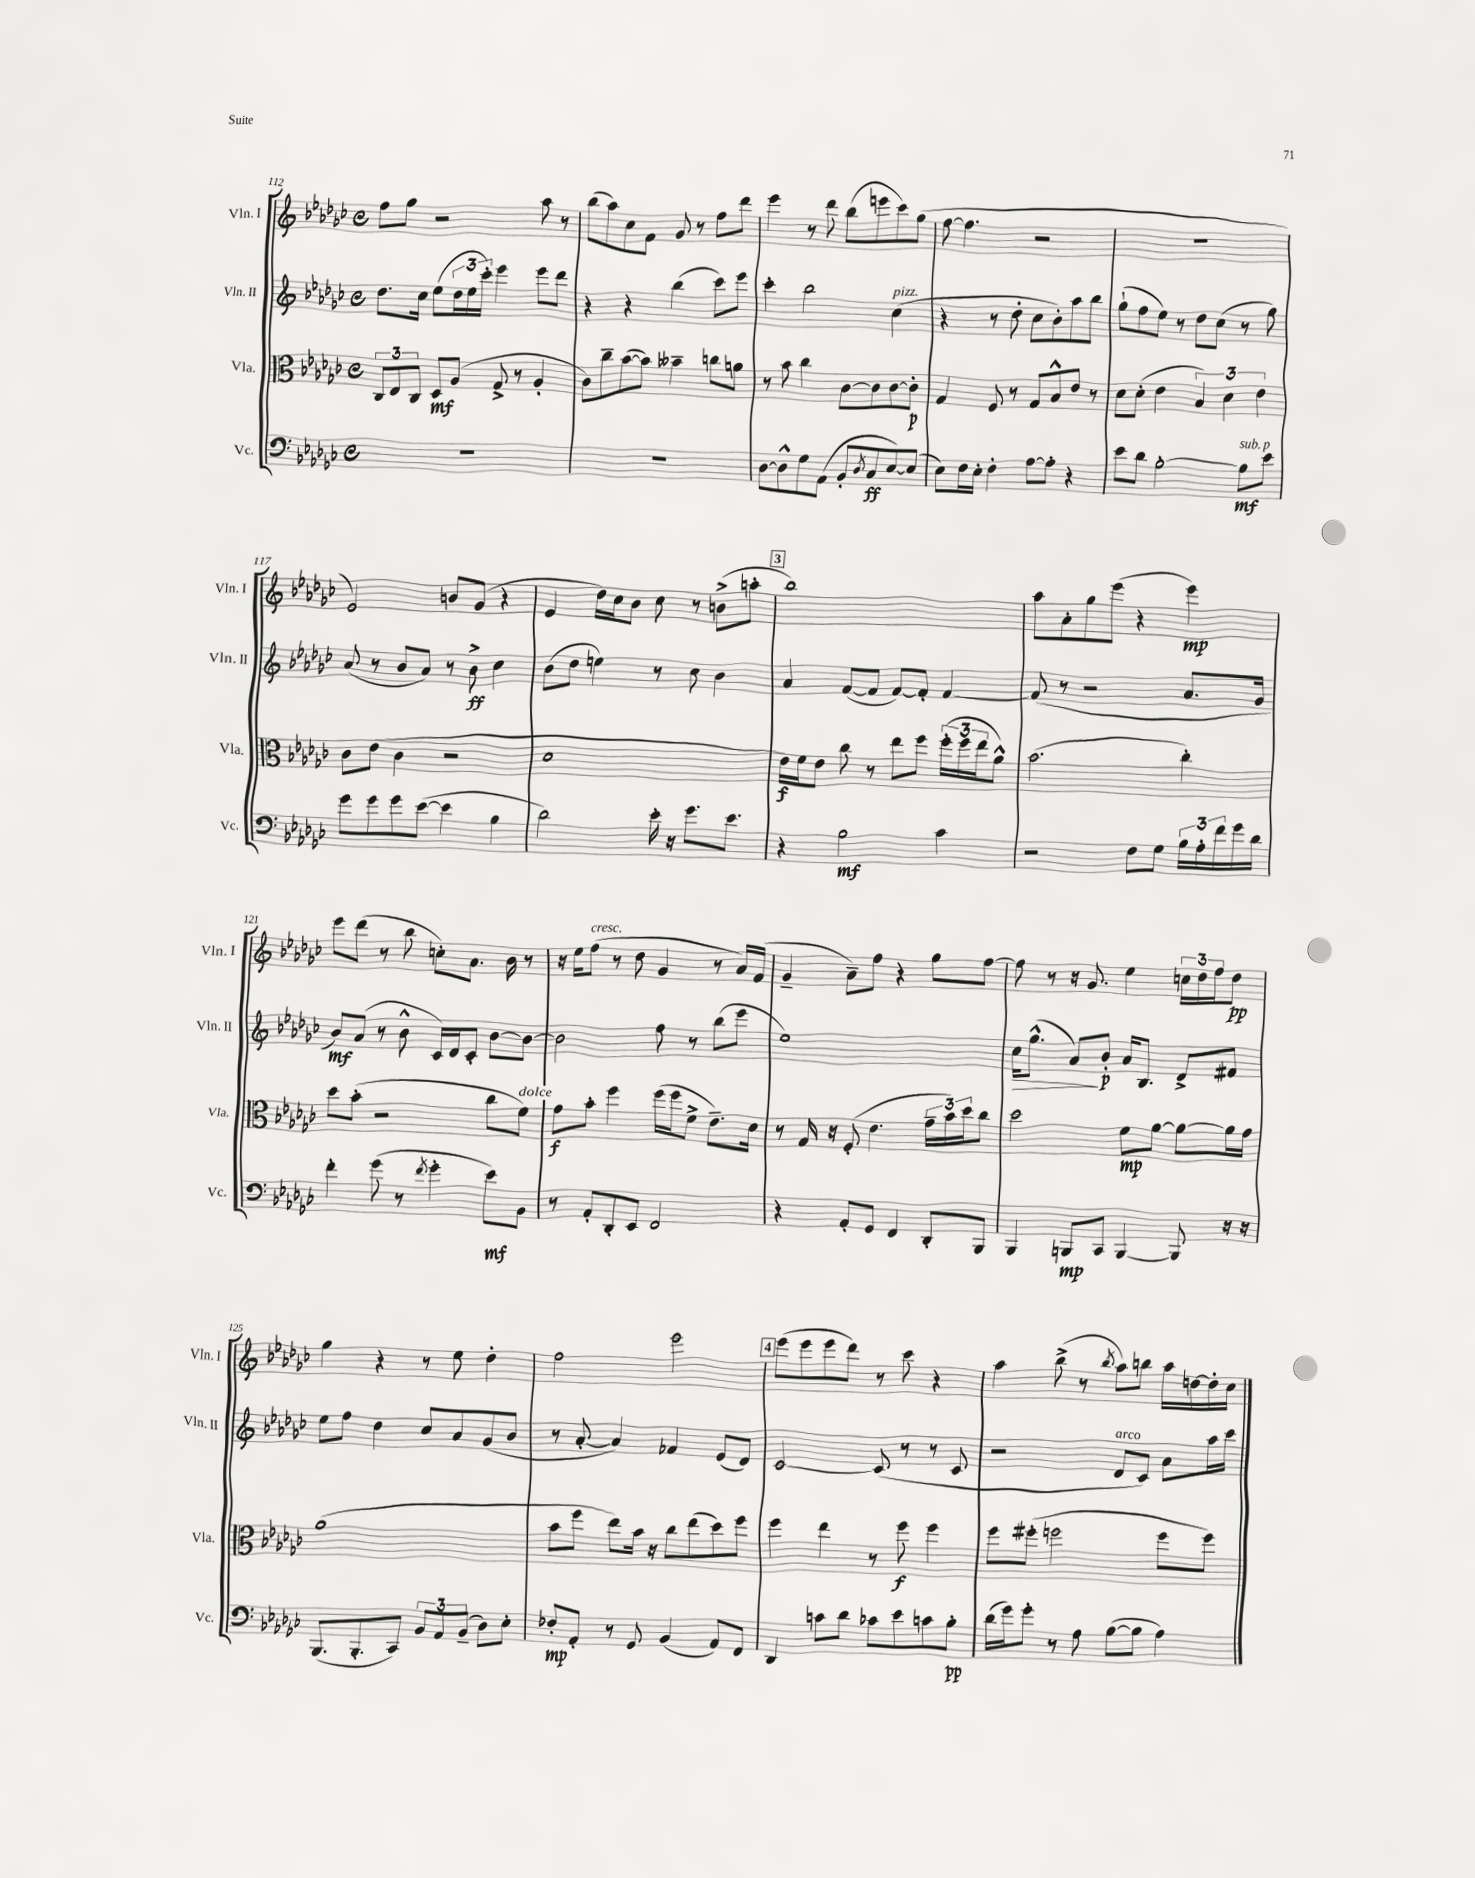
<<
\new StaffGroup <<
\new Staff = "s0" \with { instrumentName = "Vln. I" shortInstrumentName = "Vln. I" } {
    \clef treble \key ges \major \defaultTimeSignature \time 4/4
    f''8 ges''8 r2 aes''8 r8 |
    bes''8( aes''8) ces''8 f'8 ges'8 r8 f''8 des'''8 |
    ees'''4 r8 des'''8 bes''8( e'''8 ces'''8) ges''8( |
    f''8~ f''4. r2 |
    R1 |
    ees'2) b'8 ges'8( r4 |
    ees'4 des''16) ces''16 bes'8 ces''8 r8 b'8->( a''8-. |
    \mark \markup { \box "3" } bes''1) |
    aes''8 aes'8-. ges''8 ees'''8( r4 ees'''4\mp) |
    ees'''8 des'''8( r8 bes''8 c''8-.) aes'8. bes'16 r8 |
    r16 ees''16 f''8^\markup { \italic "cresc." }( r8 des''8 ges'4 r8 aes'16) f'16( |
    ges'4-- aes'8--) f''8 r4 ges''8 f''8~ |
    f''8 r8 r16 ges'8. ees''4 \tuplet 3/2 { c''16 des''16 f''16 } des''8\pp |
    ges''4 r4 r8 ees''8 des''4-. |
    f''2 ees'''2 |
    \mark \markup { \box "4" } ees'''8( ees'''8 ees'''8 des'''8) r8 ces'''8 r4 |
    aes''4 bes''8->( r8 \acciaccatura { bes''8 } aes''8) b''8 aes''16 d''16~ d''16-. ces''16 \bar "|." |
}
\new Staff = "s1" \with { instrumentName = "Vln. II" shortInstrumentName = "Vln. II" } {
    \clef treble \key ges \major \defaultTimeSignature \time 4/4
    des''8. ces''16 ees''8( \tuplet 3/2 { des''16 ees''16 ces'''16-.) } ees'''4 ees'''8 des'''8 |
    r4 r4 bes''4( ces'''8) ees'''8 |
    ces'''4-. bes''2 ces''4^\markup { \italic "pizz." }( |
    r4 r8 des''8-. ces''8 bes'8-.) aes''8 bes''8 |
    ges''8-!( f''8 ees''8) r8 des''8 ces''8( r8 ges''8) |
    aes'8( r8 bes'8 aes'8) r8 bes'8->\ff ces''4 |
    bes'8( des''8 e''4) r8 ces''8 bes'4 |
    \mark \markup { \box "3" } aes'4 f'8~( f'8 f'8~) f'8-. f'4~ |
    f'8( r8 r2 aes'8. ges'16 |
    bes'8\mf) aes'8( r8 bes'8-^ ces'16) des'16 ces'8-. bes'8~ bes'8~ |
    bes'2 f''8 r8 bes''8( ees'''8 |
    ees''1) |
    ces''16\> ges''8.-^( aes'8\!) bes'8-.\p aes'16 bes8. des'8-> fis'8 |
    ees''8 f''8 des''4 ces''8 aes'8 ges'8( bes'8 |
    r8 aes'8~-. aes'4) fes'4 ees'8( des'8) |
    \mark \markup { \box "4" } ces'2~ ces'8( r8 r8 ces'8 |
    r2 des'8^\markup { \italic "arco" } ces'8) aes'8 aes''16 ces'''16 \bar "|." |
}
\new Staff = "s2" \with { instrumentName = "Vla." shortInstrumentName = "Vla." } {
    \clef alto \key ges \major \defaultTimeSignature \time 4/4
    \tuplet 3/2 { ces8 ees8 ces8 } des8\mf aes8( ges8-> r8 aes4-. |
    ces'8) ces''8-- bes'8~( bes'8) beses'4-- c''8 a'8 |
    r8 bes'8 ces''4 ces'8~ ces'8 ces'8~ ces'8-.\p |
    ges4 f8 r8 ges8 bes8-^ ees'8 r8 |
    des'8 des'8-.( ees'4 \tuplet 3/2 { bes4) des'4 ees'4 } |
    ces'8 ees'8( ces'4 r2 |
    des'1 |
    \mark \markup { \box "3" } ees'16\f) f'16 ees'8 ces''8 r8 ees''8 f''8 \tuplet 3/2 { f''16-.( f''16 ees''16 } aes'8-^) |
    bes'2.( ces''4-.) |
    des''8 bes'8-.( r2 ces''8 f'8^\markup { \italic "dolce" }) |
    ges'8\f bes'8-. f''4 f''16( f''16 f'8-> ees'8.--) des'16 |
    r8 ges16 r16 f8-.( ees'4. \tuplet 3/2 { ges'16-- bes'16) des''16 } ces''8 |
    des''2 f'8\mp aes'8~ aes'8~ aes'16 ges'16 |
    aes'1( |
    bes'8 f''8 ees''8) bes'16 r16 ces''8 ees''8( des''8) f''8 |
    \mark \markup { \box "4" } f''4 ees''4 r8 f''8\f f''4 |
    f''8 fis''8-.( f''2 f''8 f''8) \bar "|." |
}
\new Staff = "s3" \with { instrumentName = "Vc." shortInstrumentName = "Vc." } {
    \clef bass \key ges \major \defaultTimeSignature \time 4/4
    R1 |
    R1 |
    des8~ des8-^ ges8 aes,8( bes,8-. \acciaccatura { des8 } ces8\ff ees8~) ees8( |
    ees8) f16 ees16-. f4-. aes8~ aes8-. r4 |
    ees'8 des'8 bes2~-. bes8\mf^\markup { \italic "sub. p" } ees'8 |
    ges'8 ges'8 ges'8 ees'8~( ees'4 bes4 |
    des'2) ees'16-. r16 ges'8. ees'8. |
    \mark \markup { \box "3" } r4 bes2\mf ces'4 |
    r2 f8 ges8 \tuplet 3/2 { bes16 aes16-. f'16 } ges'16 des'16 |
    f'4-. ges'8( r8 \acciaccatura { f'8 } ges'4-. ees'8\mf) bes,8 |
    r8 aes,8-. des,8-. ees,8 f,2 |
    r4 aes,8-. ges,8 f,4 des,8-. bes,,8 |
    bes,,4 b,,8\mp ces,8 b,,4~ b,,8 r16 r16 |
    bes,,8.( bes,,8.-. ces,8) \tuplet 3/2 { bes,8 aes,8 bes,8--( } des8) ees8-. |
    fes8-.\mp aes,8-. r8 ges,8 bes,4( aes,8) f,8 |
    \mark \markup { \box "4" } des,4 c'8 des'8 ces'8 ees'8 c'8 bes8-.\pp |
    des'16( ges'16) ges'8-. r8 aes8 bes8~( bes8 aes4) \bar "|." |
}
>>
>>
\layout { \context { \Score currentBarNumber = #112 } }
